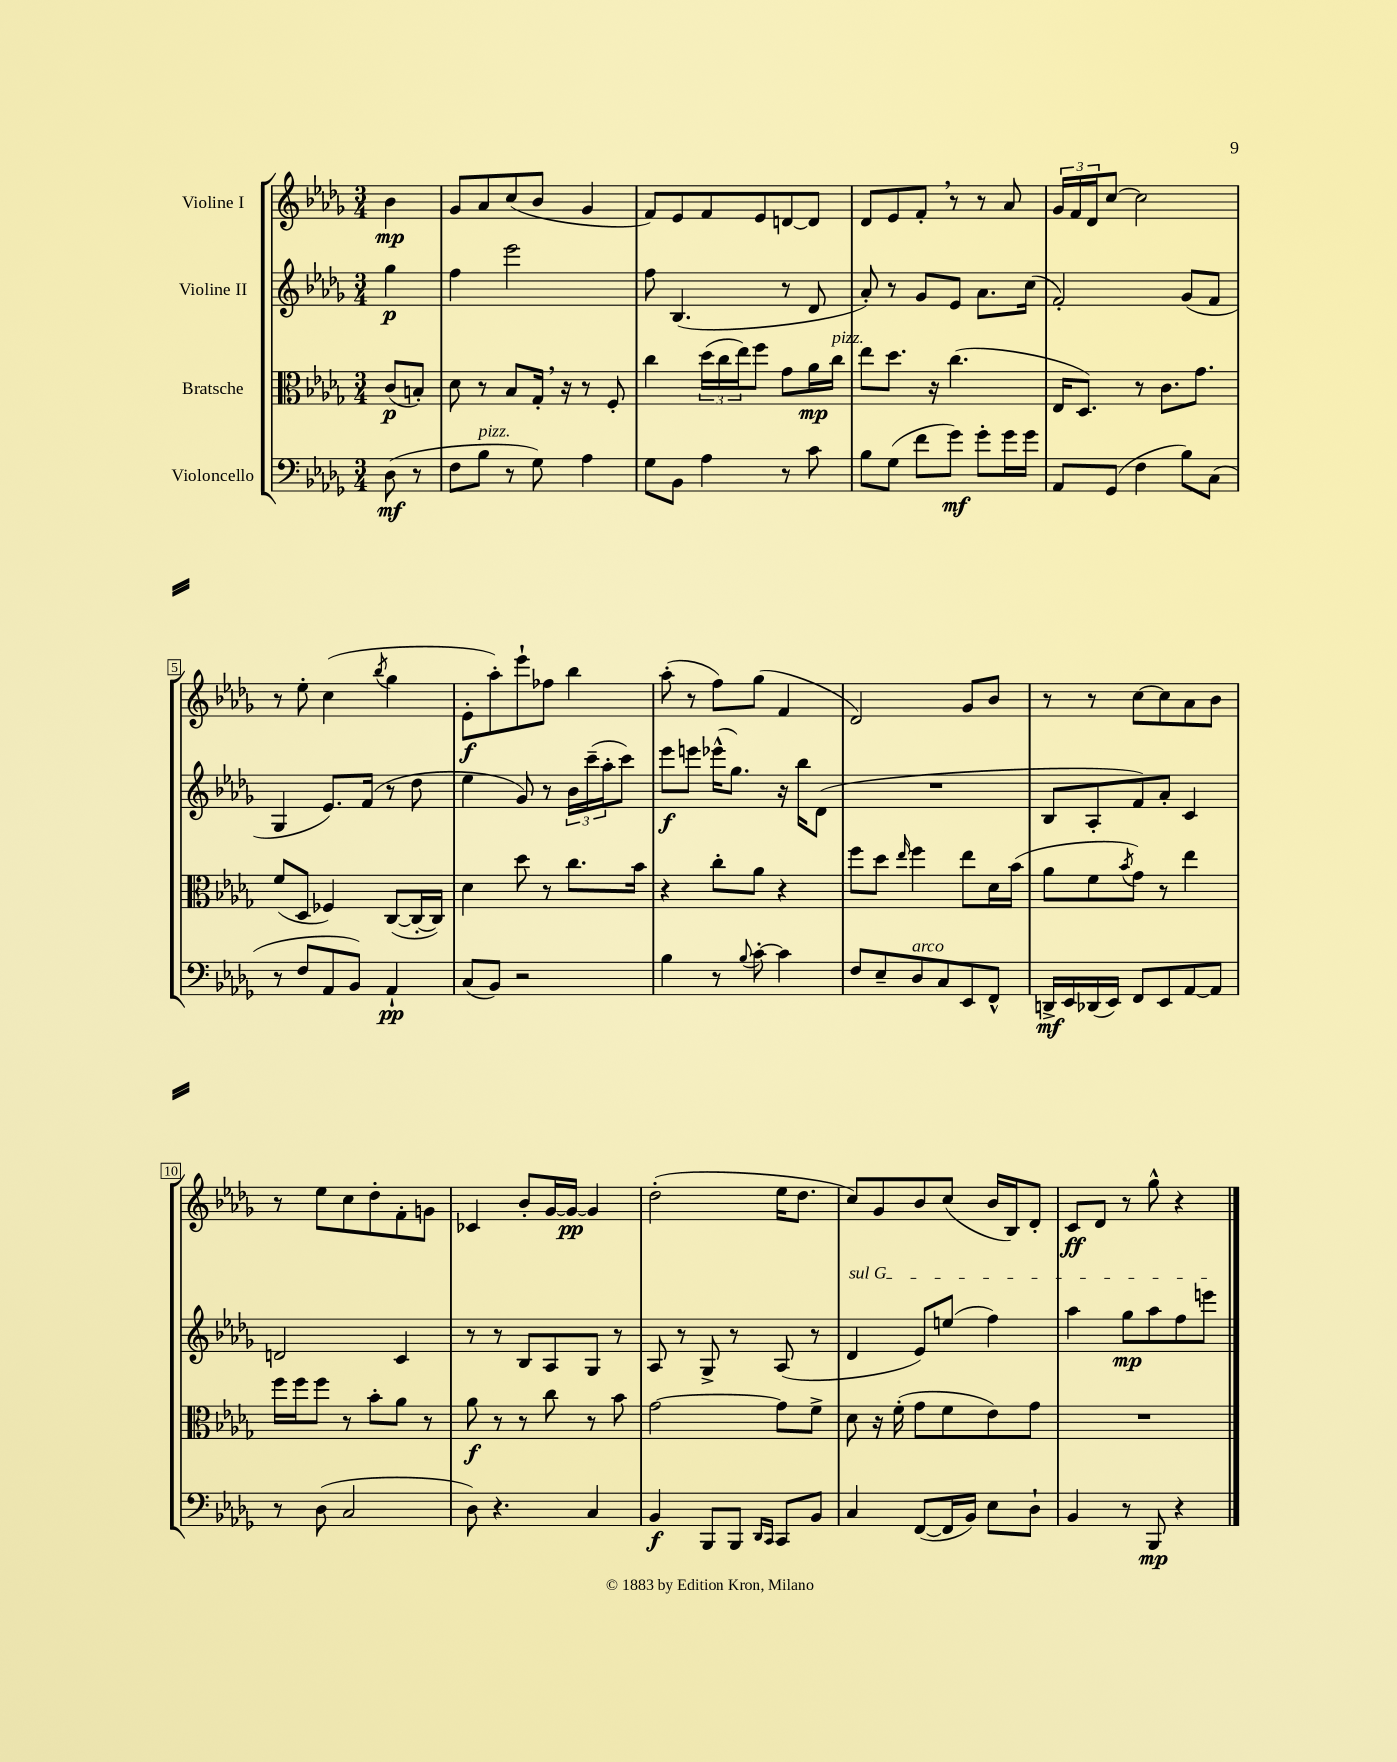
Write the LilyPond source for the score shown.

<<
\new StaffGroup <<
\new Staff = "s0" \with { instrumentName = "Violine I" } {
    \clef treble \key des \major \numericTimeSignature \time 3/4 \partial 4
    bes'4\mp |
    ges'8 aes'8 c''8( bes'8 ges'4 |
    f'8) ees'8 f'8 ees'8 d'8~ d'8 |
    des'8 ees'8 f'8-. \breathe r8 r8 aes'8 |
    \tuplet 3/2 { ges'16 f'16 des'16 } c''8~ c''2 |
    r8 ees''8-. c''4( \acciaccatura { bes''8 } ges''4 |
    ees'8-.\f aes''8-.) ees'''8-! fes''8 bes''4 |
    aes''8-.( r8 f''8) ges''8( f'4 |
    des'2) ges'8 bes'8 |
    r8 r8 c''8~ c''8 aes'8 bes'8 |
    r8 ees''8 c''8 des''8-. f'8-. g'8 |
    ces'4 bes'8-. ges'16~ ges'16~\pp ges'4 |
    des''2-.( ees''16 des''8. |
    c''8) ges'8 bes'8 c''8( bes'16 bes16) des'8-. |
    c'8\ff des'8 r8 ges''8-^ r4 \bar "|." |
}
\new Staff = "s1" \with { instrumentName = "Violine II" } {
    \clef treble \key des \major \numericTimeSignature \time 3/4 \partial 4
    ges''4\p |
    f''4 ees'''2 |
    f''8 bes4.( r8 des'8 |
    aes'8-.) r8 ges'8 ees'8 aes'8. c''16( |
    f'2-.) ges'8( f'8 |
    ges4 ees'8.) f'16( r8 des''8 |
    ees''4 ges'8) r8 \tuplet 3/2 { bes'16 c'''16--( aes''16-. } c'''8) |
    ees'''8\f e'''8 ees'''16-^( ges''8.) r16 bes''16 des'8( |
    R2. |
    bes8 aes8-. f'8) aes'8-. c'4 |
    d'2 c'4 |
    r8 r8 bes8 aes8 ges8 r8 |
    aes8 r8 ges8-> r8 aes8( r8 |
    \once \override TextSpanner.bound-details.left.text = \markup { \italic "sul G" } des'4\startTextSpan ees'8) e''8( f''4) |
    aes''4 ges''8\mp aes''8 f''8 e'''8\stopTextSpan \bar "|." |
}
\new Staff = "s2" \with { instrumentName = "Bratsche" } {
    \clef alto \key des \major \numericTimeSignature \time 3/4 \partial 4
    c'8\p( b8-.) |
    des'8 r8 bes8 ges16-. \breathe r16 r8 f8-. |
    c''4 \tuplet 3/2 { des''16( c''16 ees''16) } f''8 ges'8 aes'16\mp c''16^\markup { \italic "pizz." } |
    ees''8 des''8. r16 c''4.( |
    ees16 des8.) r8 c'8. ges'8. |
    f'8( des8 fes4) c8~( c16~-. c16) |
    des'4 des''8 r8 c''8. bes'16 |
    r4 c''8-. aes'8 r4 |
    f''8 des''8 \grace { ees''16 } f''4 ees''8 des'16 bes'16( |
    aes'8 f'8 \acciaccatura { bes'8 } ges'8) r8 ees''4 |
    f''16 f''16 f''8 r8 bes'8-. aes'8 r8 |
    aes'8\f r8 r8 c''8 r8 bes'8 |
    ges'2~ ges'8 f'8-> |
    des'8 r16 f'16-.( ges'8 f'8 ees'8) ges'8 |
    R2. \bar "|." |
}
\new Staff = "s3" \with { instrumentName = "Violoncello" } {
    \clef bass \key des \major \numericTimeSignature \time 3/4 \partial 4
    des8\mf( r8 |
    f8 bes8^\markup { \italic "pizz." } r8 ges8) aes4 |
    ges8 bes,8 aes4 r8 c'8 |
    bes8 ges8( f'8 ges'8\mf) ges'8-. ges'16 ges'16 |
    aes,8 ges,8( f4 bes8) c8( |
    r8 f8 aes,8 bes,8) aes,4-!\pp |
    c8( bes,8) r2 |
    bes4 r8 \appoggiatura { bes8 } c'8~-. c'4 |
    f8 ees8-- des8^\markup { \italic "arco" } c8 ees,8 f,8-^ |
    d,16->\mf ees,16 des,16( ees,16) f,8 ees,8 aes,8~ aes,8 |
    r8 des8( c2 |
    des8) r4. c4 |
    bes,4\f bes,,8 bes,,8 \grace { des,16 c,16 } c,8 bes,8 |
    c4 f,8~( f,16 bes,16) ees8 des8-! |
    bes,4 r8 bes,,8\mp r4 \bar "|." |
}
>>
>>
\layout { \context { \Score \override BarNumber.stencil = #(make-stencil-boxer 0.1 0.3 ly:text-interface::print) } }
